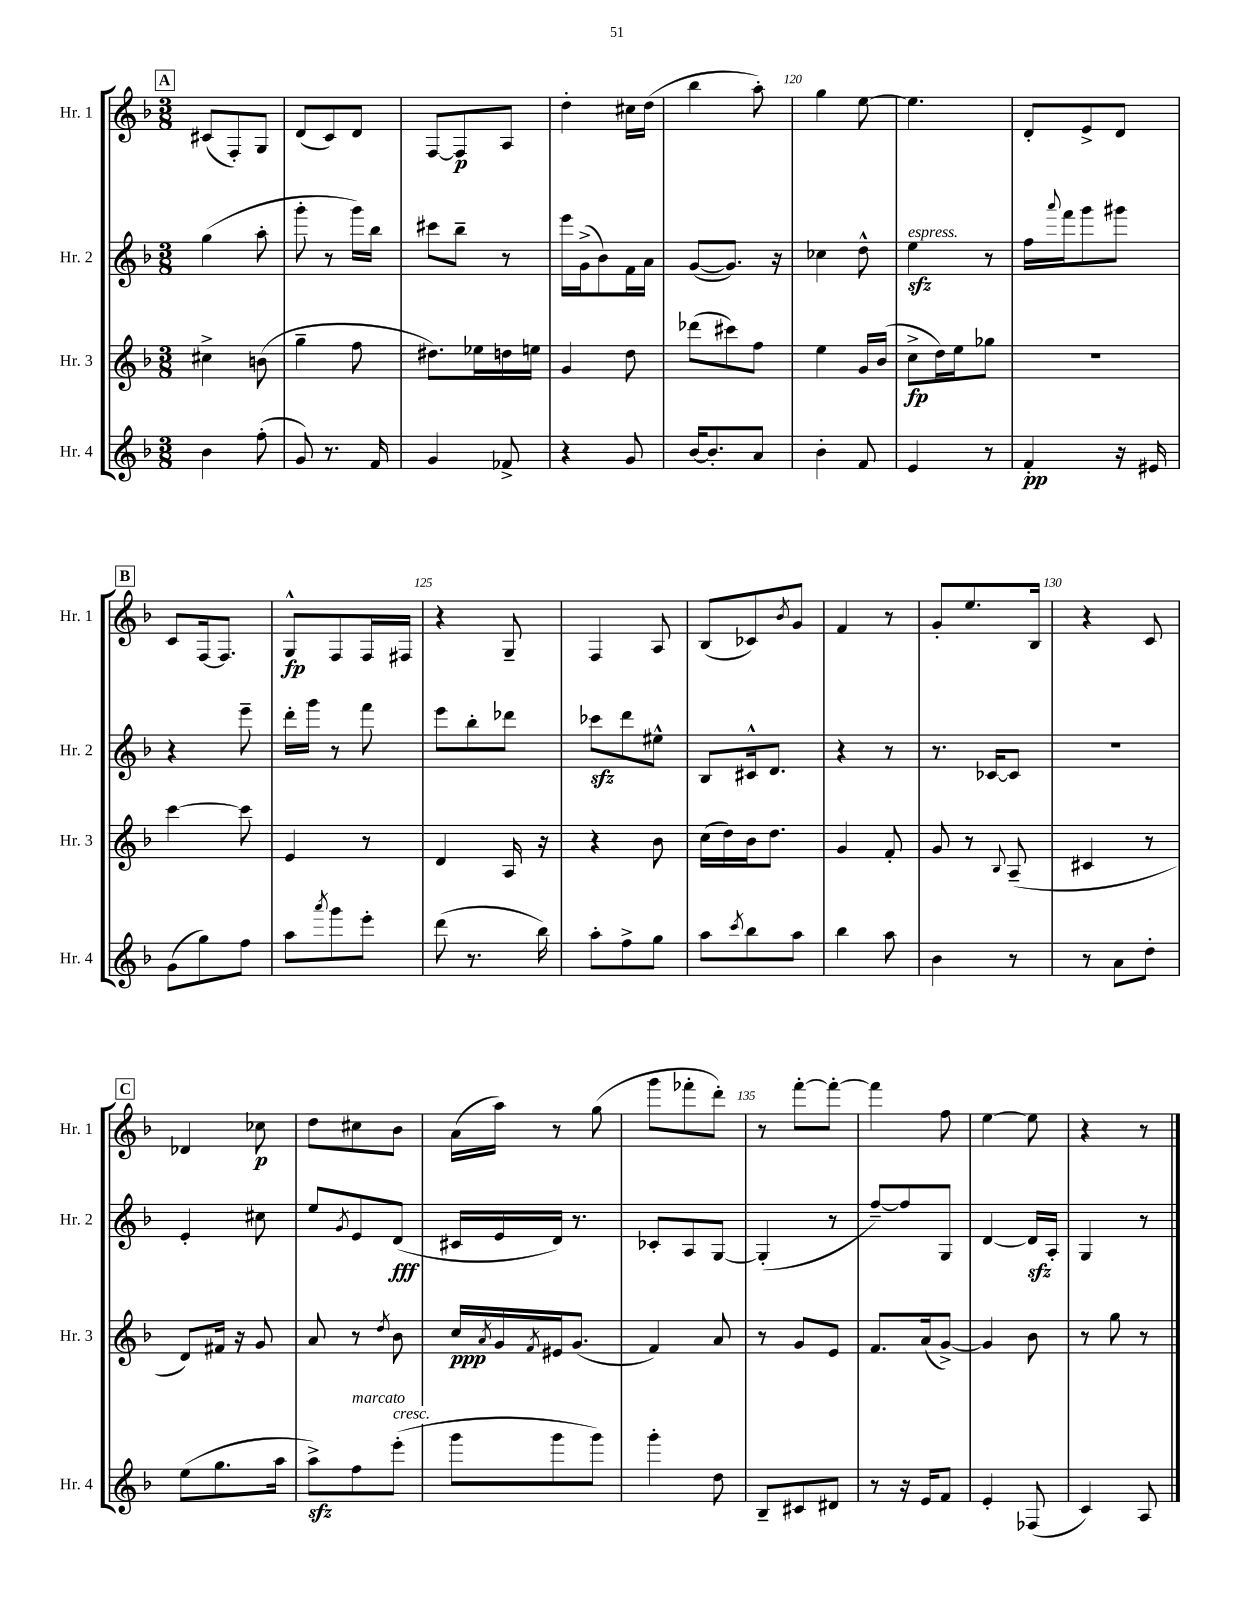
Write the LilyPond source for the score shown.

<<
\new StaffGroup <<
\new Staff = "s0" \with { instrumentName = "Hr. 1" shortInstrumentName = "Hr. 1" } {
    \clef treble \key f \major \numericTimeSignature \time 3/8
    \mark \markup { \box "A" } cis'8( f8-.) g8 |
    d'8( c'8) d'8 |
    f8~ f8\p a8 |
    d''4-. cis''16 d''16( |
    bes''4 a''8-.) |
    g''4 e''8~ |
    e''4. |
    d'8-. e'8-> d'8 |
    \mark \markup { \box "B" } c'8 f16~ f8. |
    g8-^\fp f8 f16 fis16 |
    r4 g8-- |
    f4 a8 |
    bes8( ces'8) \acciaccatura { bes'8 } g'8 |
    f'4 r8 |
    g'8-. e''8. bes16 |
    r4 c'8 |
    \mark \markup { \box "C" } des'4 ces''8\p |
    d''8 cis''8 bes'8 |
    a'16( a''16) r8 g''8( |
    g'''8 fes'''8-. d'''8-.) |
    r8 f'''8~-. f'''8~-. |
    f'''4 f''8 |
    e''4~ e''8 |
    r4 r8 \bar "|." |
}
\new Staff = "s1" \with { instrumentName = "Hr. 2" shortInstrumentName = "Hr. 2" } {
    \clef treble \key f \major \numericTimeSignature \time 3/8
    \mark \markup { \box "A" } g''4( a''8-. |
    g'''8-. r8 g'''16) bes''16 |
    cis'''8 bes''8-- r8 |
    e'''16 g'16->( bes'8) f'16 a'16 |
    g'8~( g'8.) r16 |
    ces''4 d''8-^ |
    e''4\sfz^\markup { \italic "espress." } r8 |
    f''16 \appoggiatura { a'''8 } f'''16 g'''8 gis'''8 |
    \mark \markup { \box "B" } r4 e'''8-- |
    d'''16-. g'''16 r8 f'''8 |
    e'''8 bes''8-. des'''8 |
    ces'''8\sfz d'''8 eis''8-^ |
    bes8 cis'16-^ d'8. |
    r4 r8 |
    r8. ces'16~ ces'8 |
    R4. |
    \mark \markup { \box "C" } e'4-. cis''8 |
    e''8 \acciaccatura { g'8 } e'8 d'8\fff( |
    cis'16 e'16 d'16) r8. |
    ces'8-. a8 g8~ |
    g4-.( r8 |
    f''8~--) f''8 g8 |
    d'4~ d'16\sfz a16-. |
    g4 r8 \bar "|." |
}
\new Staff = "s2" \with { instrumentName = "Hr. 3" shortInstrumentName = "Hr. 3" } {
    \clef treble \key f \major \numericTimeSignature \time 3/8
    \mark \markup { \box "A" } cis''4-> b'8( |
    g''4-- f''8 |
    dis''8.) ees''16 d''16 e''16 |
    g'4 d''8 |
    des'''8( cis'''8) f''8 |
    e''4 g'16 bes'16( |
    c''8->\fp d''16) e''16 ges''8 |
    R4. |
    \mark \markup { \box "B" } c'''4~ c'''8 |
    e'4 r8 |
    d'4 a16 r16 |
    r4 bes'8 |
    c''16( d''16) bes'16 d''8. |
    g'4 f'8-. |
    g'8 r8 \appoggiatura { bes8 } a8--( |
    cis'4 r8 |
    \mark \markup { \box "C" } d'8) fis'16 r16 g'8 |
    a'8 r8 \acciaccatura { d''8 } bes'8 |
    c''16\ppp \acciaccatura { a'8 } g'16 \acciaccatura { f'8 } eis'16 g'8.( |
    f'4) a'8 |
    r8 g'8 e'8 |
    f'8. a'16( g'8~->) |
    g'4 bes'8 |
    r8 g''8 r8 \bar "|." |
}
\new Staff = "s3" \with { instrumentName = "Hr. 4" shortInstrumentName = "Hr. 4" } {
    \clef treble \key f \major \numericTimeSignature \time 3/8
    \mark \markup { \box "A" } bes'4 f''8-.( |
    g'8) r8. f'16 |
    g'4 fes'8-> |
    r4 g'8 |
    bes'16~ bes'8.-. a'8 |
    bes'4-. f'8 |
    e'4 r8 |
    f'4-.\pp r16 eis'16 |
    \mark \markup { \box "B" } g'8( g''8) f''8 |
    a''8 \acciaccatura { a'''8 } g'''8 e'''8-. |
    d'''8( r8. bes''16) |
    a''8-. f''8-> g''8 |
    a''8 \acciaccatura { c'''8 } bes''8 a''8 |
    bes''4 a''8 |
    bes'4 r8 |
    r8 a'8 d''8-. |
    \mark \markup { \box "C" } e''8( g''8. a''16 |
    a''8->\sfz) f''8^\markup { \italic "marcato" } e'''8-.^\markup { \italic "cresc." }( |
    g'''8 g'''8 g'''8) |
    g'''4-. d''8 |
    bes8-- cis'8 dis'8 |
    r8 r16 e'16 f'8 |
    e'4-. fes8( |
    c'4) a8 \bar "|." |
}
>>
>>
\layout { \context { \Score currentBarNumber = #115 \override BarNumber.break-visibility = ##(#f #t #t) barNumberVisibility = #(every-nth-bar-number-visible 5) } }
